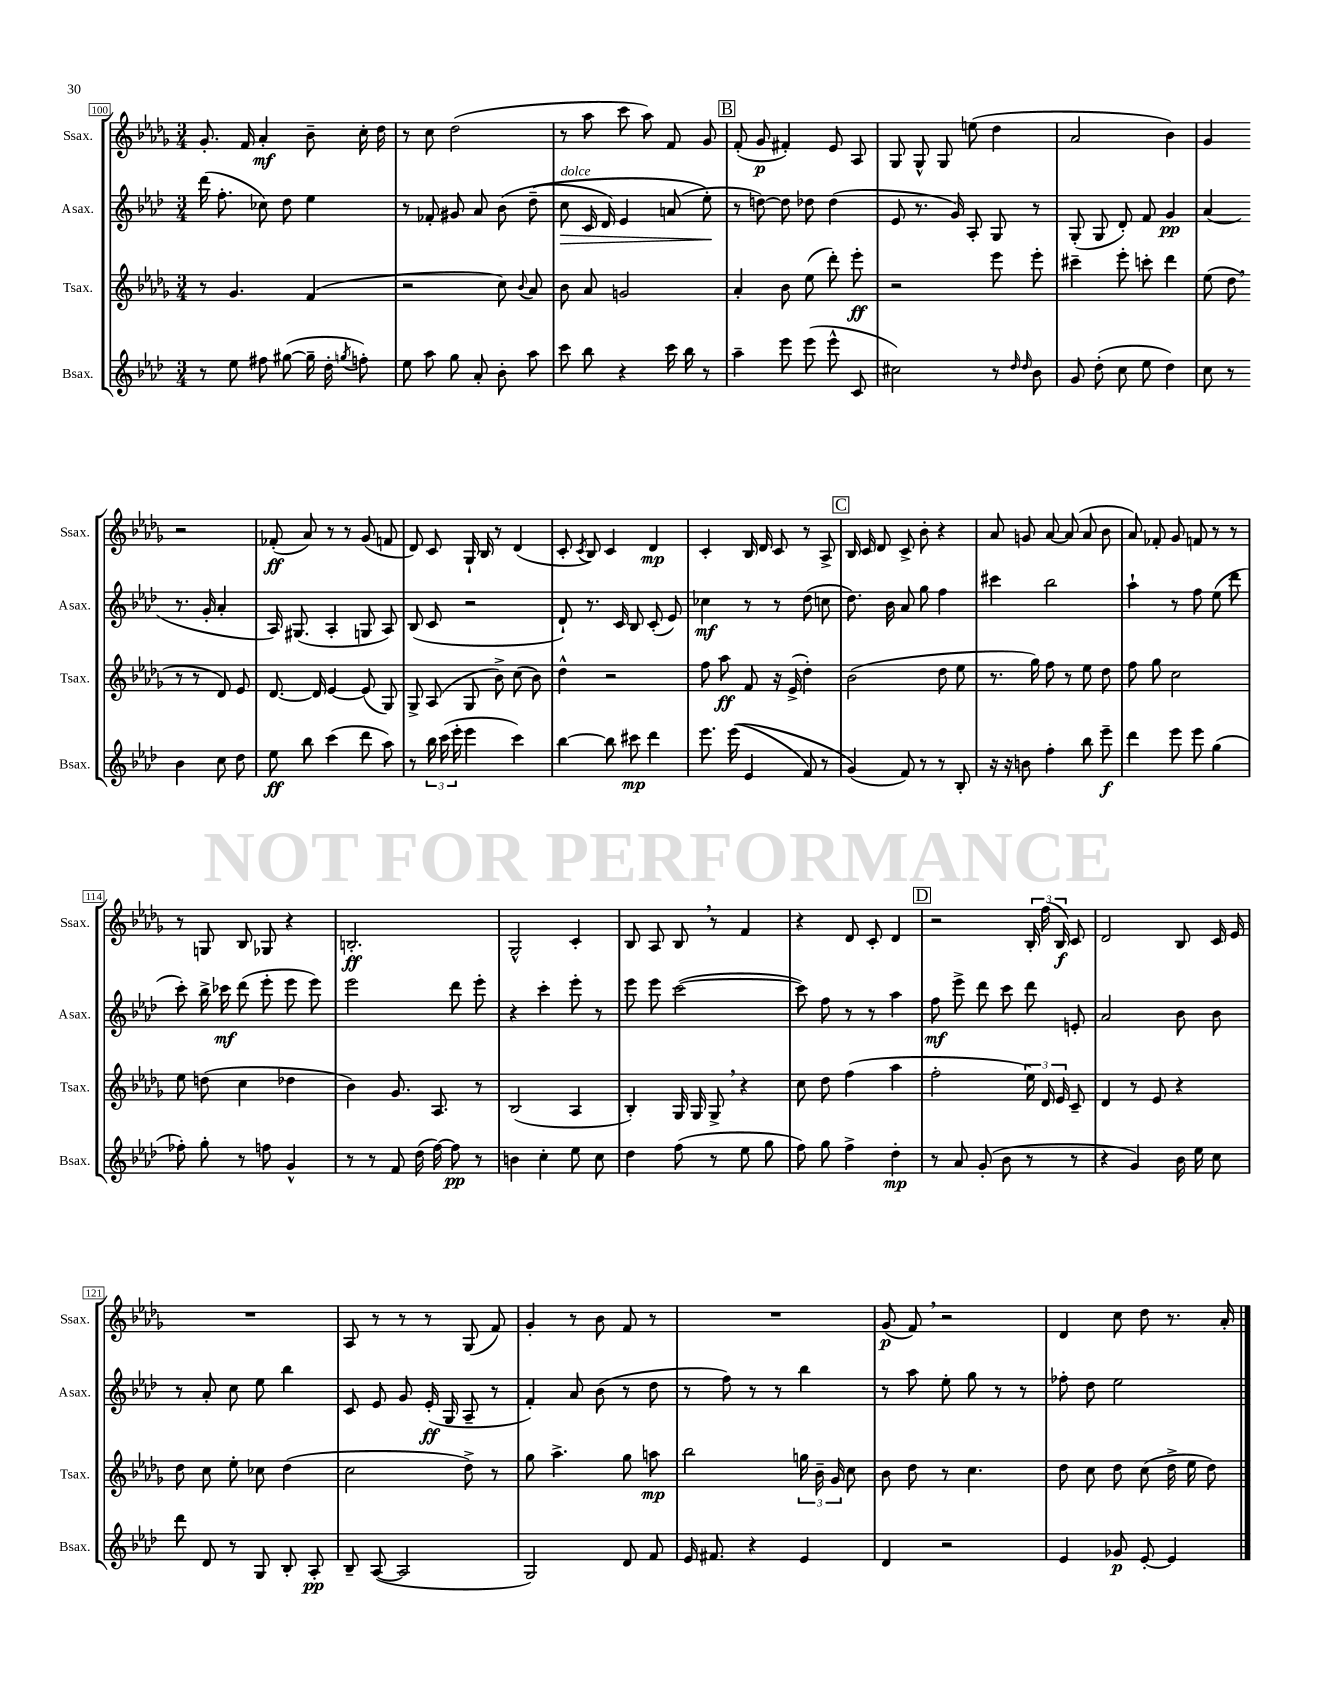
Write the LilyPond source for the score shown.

<<
\new StaffGroup <<
\new Staff = "s0" \with { instrumentName = "Ssax." shortInstrumentName = "Ssax." } {
    \clef treble \key des \major \numericTimeSignature \time 3/4
    \autoBeamOff ges'8.-. f'16 aes'4-.\mf bes'8-- c''16-. des''16 |
    r8 c''8 des''2( |
    r8 aes''8 c'''8 aes''8) f'8 ges'8 |
    \mark \markup { \box "B" } f'8-.( ges'8\p fis'4-.) ees'8 aes8 |
    ges8 ges8-^ ges8 e''8( des''4 |
    aes'2 bes'4) |
    ges'4 r2 |
    fes'8-.\ff( aes'8) r8 r8 ges'8( f'8 |
    des'8) c'8 ges16-! bes16 r8 des'4( |
    c'8-. \acciaccatura { c'8 } bes8) c'4 des'4\mp |
    c'4-. bes16 des'16 c'8 r8 aes8-> |
    \mark \markup { \box "C" } bes16 c'16 des'8 c'8-> bes'8-. r4 |
    aes'8 g'8 aes'8~ aes'8( aes'8 bes'8 |
    aes'8) fes'8-. ges'8 f'8 r8 r8 |
    r8 g8 bes8 ges8 r4 |
    b2.-.\ff |
    ges2-^ c'4-. |
    bes8 aes8 bes8 \breathe r8 f'4 |
    r4 des'8 c'8-. des'4 |
    \mark \markup { \box "D" } r2 \tuplet 3/2 { bes16-. f''16( bes16\f) } c'8 |
    des'2 bes8 c'16 ees'16 |
    R2. |
    aes8 r8 r8 r8 ges8( f'8) |
    ges'4-. r8 bes'8 f'8 r8 |
    R2. |
    ges'8\p( f'8) \breathe r2 |
    des'4 c''8 des''8 r8. aes'16-. \bar "|." |
}
\new Staff = "s1" \with { instrumentName = "Asax." shortInstrumentName = "Asax." } {
    \clef treble \key aes \major \numericTimeSignature \time 3/4
    \autoBeamOff des'''16( f''8.-. ces''8) des''8 ees''4 |
    r8 fes'8-. gis'8 aes'8 bes'8\( des''8--( |
    c''8\>^\markup { \italic "dolce" } c'16 des'16) ees'4 a'8( ees''8-.\!\) |
    \mark \markup { \box "B" } r8 d''8~) d''8 des''8 des''4( |
    ees'8 r8. g'16) aes8-. g8 r8 |
    g8-.( g8 des'8-.) f'8 g'4\pp |
    aes'4( r8. g'16-. aes'4-. |
    aes16) gis8.( aes4-. g8 aes8) |
    bes8( c'8 r2 |
    des'8-!) r8. c'16 bes8 c'8-.( ees'8) |
    ces''4\mf r8 r8 des''8( c''8 |
    \mark \markup { \box "C" } des''8.) bes'16 aes'8 g''8 f''4 |
    cis'''4 bes''2 |
    aes''4-! r8 f''8 ees''8( des'''8 |
    c'''8-.) bes''16-> ces'''16\mf des'''8( ees'''8-. ees'''8 ees'''8) |
    ees'''2 des'''8 ees'''8-. |
    r4 c'''4-. ees'''8-. r8 |
    ees'''8 ees'''8 c'''2~( |
    c'''8) f''8 r8 r8 aes''4 |
    \mark \markup { \box "D" } f''8\mf ees'''8-> des'''8 c'''8 des'''8 e'8-. |
    aes'2 bes'8 bes'8 |
    r8 aes'8-. c''8 ees''8 bes''4 |
    c'8 ees'8 g'8 ees'16-.\ff( g16 aes8-- r8 |
    f'4-.) aes'8 bes'8( r8 des''8 |
    r8 f''8) r8 r8 bes''4 |
    r8 aes''8 ees''8-. g''8 r8 r8 |
    fes''8-. des''8 ees''2 \bar "|." |
}
\new Staff = "s2" \with { instrumentName = "Tsax." shortInstrumentName = "Tsax." } {
    \clef treble \key des \major \numericTimeSignature \time 3/4
    \autoBeamOff r8 ges'4. f'4( |
    r2 c''8) \appoggiatura { bes'8 } aes'8 |
    bes'8 aes'8 g'2 |
    \mark \markup { \box "B" } aes'4-. bes'8 ees''8( des'''8-.) ees'''8-.\ff |
    r2 ees'''8 ees'''8-. |
    cis'''4-- ees'''8-. c'''8-. des'''4 |
    ees''8( des''8 \breathe r8 r8 des'8) ees'8 |
    des'8.~ des'16 ees'4~ ees'8( ges8) |
    ges8-> aes8( ges8 bes'8->) c''8( bes'8) |
    des''4-^ r2 |
    f''8 aes''8\ff f'8 r16 ees'16->( des''4-.) |
    \mark \markup { \box "C" } bes'2( des''8 ees''8 |
    r8. ges''16) f''8 r8 ees''8 des''8 |
    f''8 ges''8 c''2 |
    ees''8 d''8( c''4 des''4 |
    bes'4) ges'8. aes8. r8 |
    bes2( aes4 |
    bes4-.) ges16 ges16 ges8-> \breathe r4 |
    c''8 des''8 f''4( aes''4 |
    \mark \markup { \box "D" } f''2-. \tuplet 3/2 { ees''16) des'16 ees'16 } c'8-- |
    des'4 r8 ees'8 r4 |
    des''8 c''8 ees''8-. ces''8 des''4( |
    c''2 des''8->) r8 |
    ges''8 aes''4.-> ges''8 a''8\mp |
    bes''2 \tuplet 3/2 { g''16 bes'16-- ges'16 } c''8 |
    bes'8 des''8 r8 c''4. |
    des''8 c''8 des''8 c''8( des''16-> ees''16 des''8) \bar "|." |
}
\new Staff = "s3" \with { instrumentName = "Bsax." shortInstrumentName = "Bsax." } {
    \clef treble \key aes \major \numericTimeSignature \time 3/4
    \autoBeamOff r8 ees''8 fis''8 gis''8~( gis''16-- des''16-. \acciaccatura { g''8 } f''8-.) |
    ees''8 aes''8 g''8 aes'8-. bes'8-. aes''8 |
    c'''8 bes''8 r4 c'''16 bes''16 r8 |
    \mark \markup { \box "B" } aes''4-- ees'''8 ees'''8( ees'''8-^ c'8 |
    cis''2) r8 \grace { des''16 des''16 } bes'8 |
    g'8 des''8-.( c''8 ees''8 des''4) |
    c''8 r8 bes'4 c''8 des''8 |
    ees''8\ff bes''8 c'''4( des'''8 aes''8) |
    r8 \tuplet 3/2 { bes''16 c'''16( ees'''16-. } ees'''4 c'''4) |
    bes''4~ bes''8 cis'''8\mp des'''4 |
    ees'''8. ees'''16(\( ees'4 f'8) r8 |
    \mark \markup { \box "C" } g'4(\) f'8) r8 r8 bes8-. |
    r16 r16 b'8 f''4-. bes''8 ees'''8--\f |
    des'''4 ees'''8 ees'''8 g''4( |
    fes''8-.) g''8-. r8 f''8 g'4-^ |
    r8 r8 f'8 des''16( f''16~) f''8\pp r8 |
    b'4 c''4-. ees''8 c''8 |
    des''4 f''8( r8 ees''8 g''8 |
    f''8) g''8 f''4-> des''4-.\mp |
    \mark \markup { \box "D" } r8 aes'8 g'8-.( bes'8 r8 r8 |
    r4 g'4) bes'16 ees''16 c''8 |
    des'''8 des'8 r8 g8 bes8-. aes8-.\pp |
    bes8-- aes8~( aes2 |
    g2) des'8 f'8 |
    ees'16 fis'8. r4 ees'4 |
    des'4 r2 |
    ees'4 ges'8\p ees'8~-. ees'4 \bar "|." |
}
>>
>>
\layout { \context { \Score currentBarNumber = #100 \override BarNumber.stencil = #(make-stencil-boxer 0.1 0.3 ly:text-interface::print) } }
